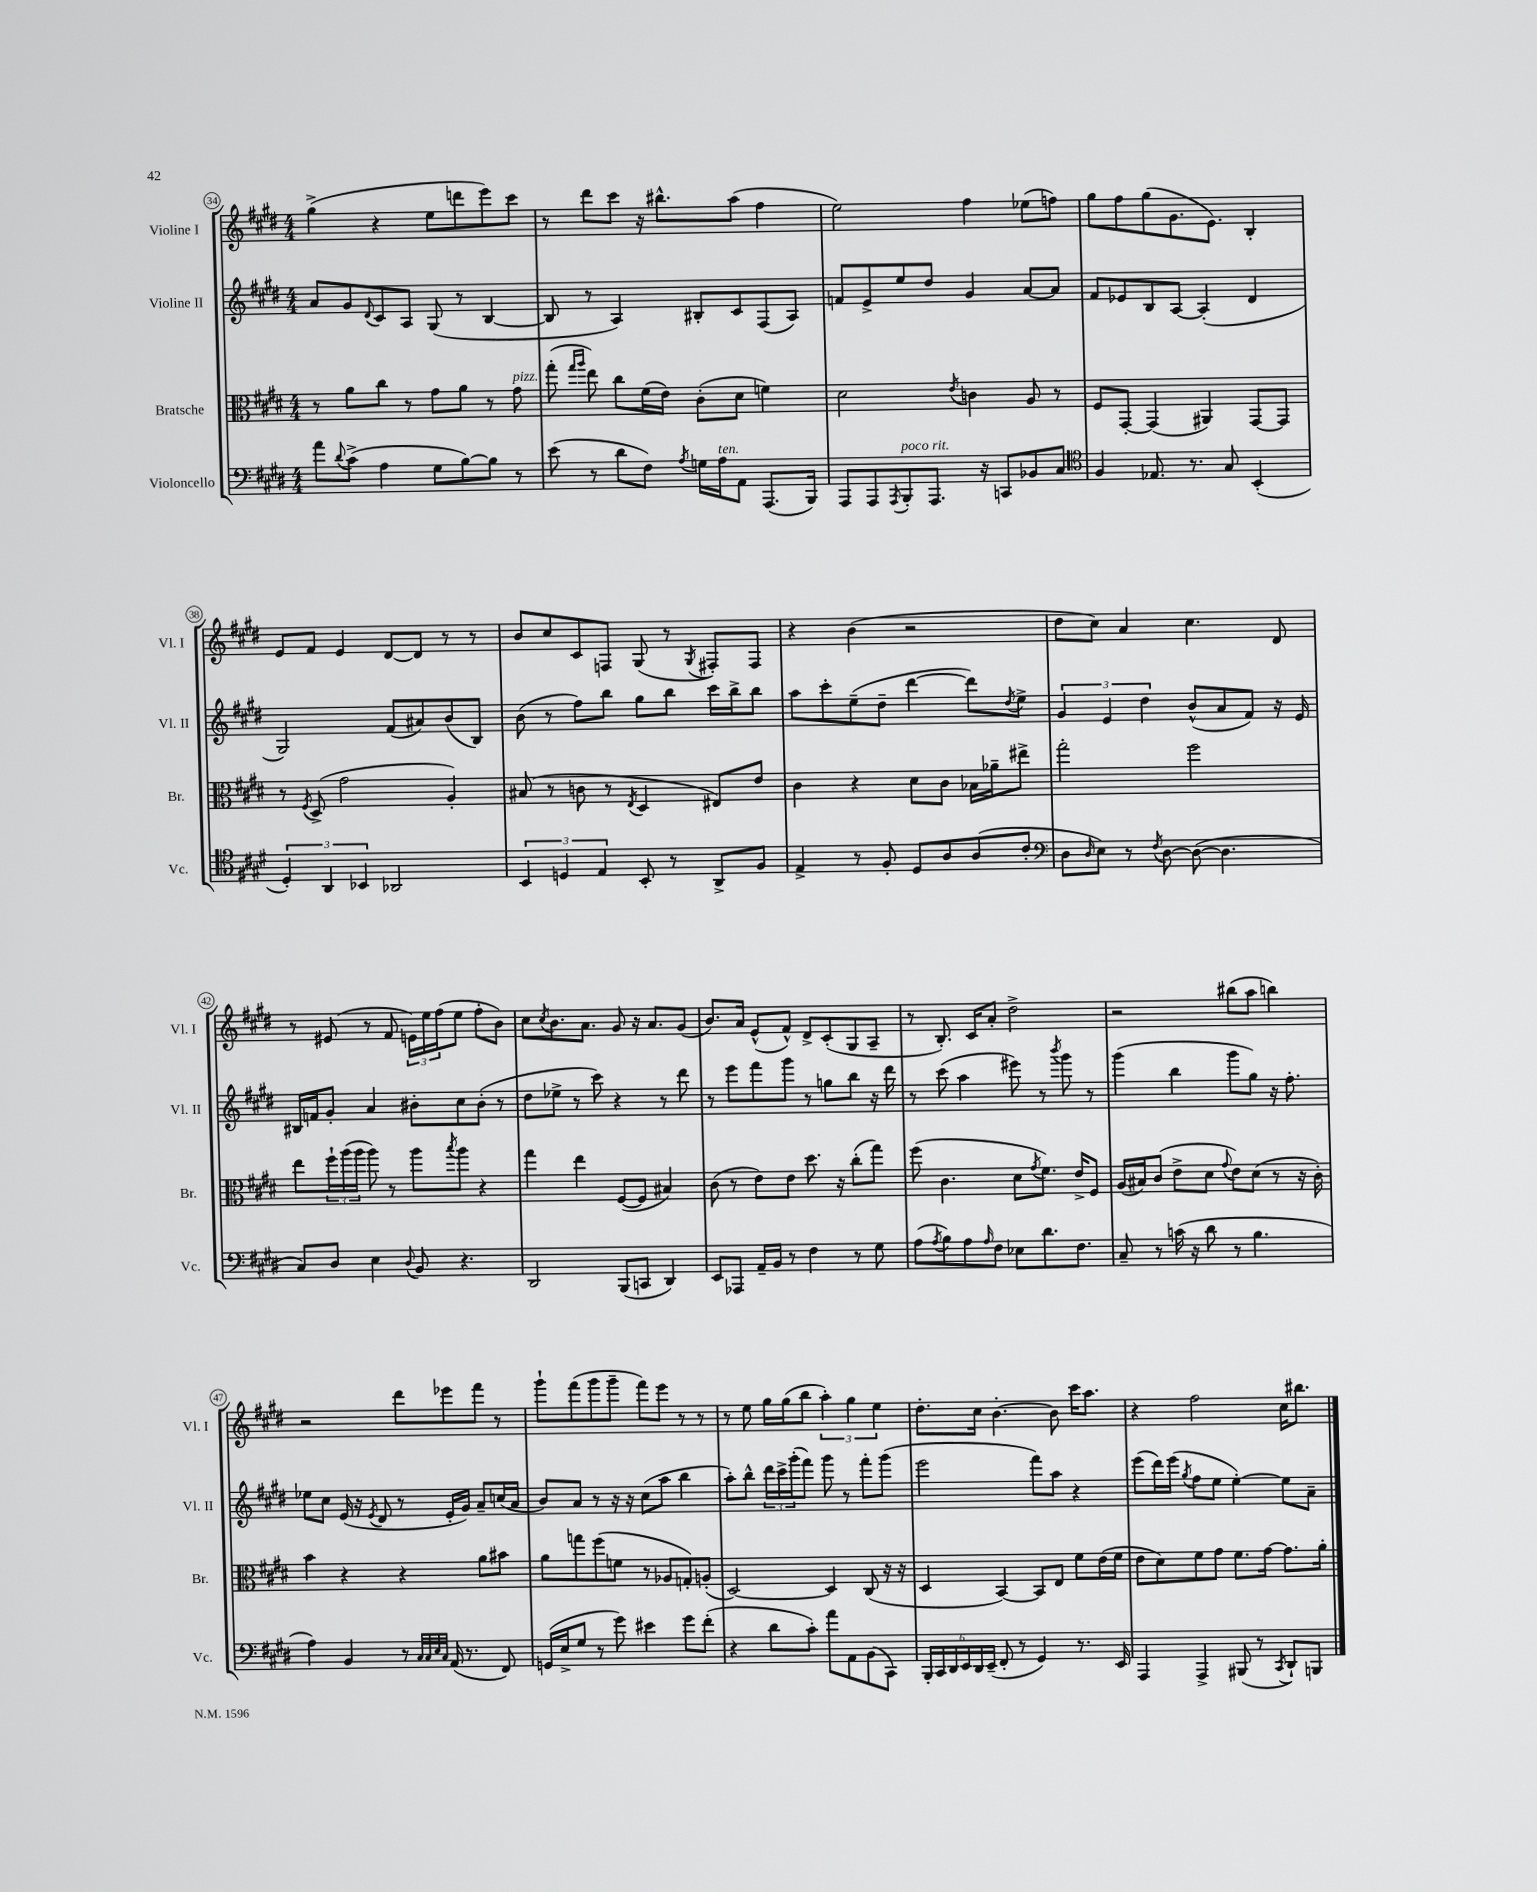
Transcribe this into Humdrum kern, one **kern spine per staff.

**kern	**kern	**kern	**kern
*part4	*part3	*part2	*part1
*staff4	*staff3	*staff2	*staff1
*I"Violoncello	*I"Bratsche	*I"Violine II	*I"Violine I
*I'Vc.	*I'Br.	*I'Vl. II	*I'Vl. I
*clefF4	*clefC3	*clefG2	*clefG2
*k[f#c#g#d#]	*k[f#c#g#d#]	*k[f#c#g#d#]	*k[f#c#g#d#]
*M4/4	*M4/4	*M4/4	*M4/4
=34	=34	=34	=34
8a\L	8r	8a/L	(4gg#^\
8qqd#/	.	.	.
(8c#^\J	8a\L	8g#/	.
.	.	8qqd#/	.
4A\	8cc#\J	8c#/	4r
.	8r	8A/J	.
8G#\L	8g#\L	(8G#/	8ee\L
[8B\)	8a\J	8r	8dddn\
8B\J]	8r	[4B/	8eee\)
!	!LO:TX:a:i:t=pizz.	!	!
8r	8g#\	.	8ccc#\J
=35	=35	=35	=35
(8e\	(8gg#'\	8B/]	8r
.	16qqgg#/LL	.	.
.	16qqaa/JJ	.	.
8r	8ee\)	8r	8ddd#\L
8d#\L	8cc#\L	4A/)	8ccc#\J
8F#\J)	(16f#\L	.	16r
.	16e\JJ)	.	8.bb#X^^\L
8qA/	.	.	.
16Gn\LL	(8c#'\L	8B#X'/L	.
!LO:TX:a:i:t=ten.	!	!	!
16A\J	.	.	.
8AA\J	8d#\J	8c#/	(8aa\J
(8.AAA/L	4fn\)	(8F#/	4ff#\
.	.	8A/J)	.
16BBB/Jk)	.	.	.
=36	=36	=36	=36
8AAA/L	2d#\	8fn/L	2ee\)
8AAA/	.	8e^/	.
8qAAA/	.	.	.
!LO:TX:a:i:t=poco rit.	!	!	!
8BBB'/	.	8ee/	.
8.AAA/J	.	8dd#/J	.
.	8qe/	.	.
.	4cn\	4g#/	4ff#\
16r	.	.	.
8CCn/L	.	.	.
8BB-X/	8A/	[8a/L	(8ee-X\L
8C#/J	8r	8a/J]	8ffn\J)
=37	=37	=37	=37
*clefC4	*	*	*
4F#/	8F#/L	8f#/L	8gg#\L
.	[8GG#'/J	8e-X/	8ff#\
8.E-X/	(4GG#/]	8B/	(8gg#\
.	.	[8A/J	8.g#\
8.r	.	.	.
.	4AA#X/)	(4A'/]	.
.	.	.	8.e\J)
8G#/	.	.	.
(4BB'/	[8GG#/L	4d#/	4B'/
.	8GG#/J]	.	.
!!LO:LB:g=z
=38	=38	=38	=38
6D#'/)	8r	2G#/)	8e/L
.	8qF#/	.	.
.	(8D#^/	.	8f#/J
6AA/	.	.	.
.	2g#\	.	4e/
6BB-X/	.	.	.
2AA-X/	.	(8f#/L	[8d#/L
.	.	8a#X/)	8d#/J]
.	4A'/)	(8b/	8r
.	.	8B/J)	8r
=39	=39	=39	=39
6BB/	(8B#X/	(8b\	8b/L
.	8r	8r	8cc#/
6Dn/	.	.	.
.	8cn\	8ff#\L)	8c#/
6E/	.	.	.
.	8r	8bb\J	8Fn/J
.	8qE/	.	.
8BB'/	4D#/	8gg#\L	(8G#/
8r	.	8bb\J	8r
.	.	.	8qG#/
8AA^/L	8E#X/L)	16ccc#\LL	8F#X'/L)
.	.	16bb^\J	.
8F#/J	8e/J	8bb\J	8F#/J
=40	=40	=40	=40
4E^/	4c#\	8aa\L	4r
.	.	8ccc#'\	.
8r	4r	(8ee~\	(4b\
8F#'/	.	8dd#~\J	.
8D#/L	8d#\L	[4ddd#\	2r
8A/	8c#\J	.	.
(8A/	16B-X\LL	8ddd#\L])	.
.	16a-X~\J	.	.
.	.	8qdd#/	.
8c#'/J	8ee#X^\J	8ee^\J	.
=41	=41	=41	=41
*clefF4	*	*	*
8D#\L	2gg#'\	6g#/	8dd#\L
16qqD#/	.	.	.
8E\J)	.	.	8cc#\J)
.	.	6e/	.
8r	.	.	4a/
.	.	6dd#\	.
8qF#/	.	.	.
[8D#\	.	.	.
(8D#\_	2ff#\	(8b^^/L	4.cc#\
4.D#\]	.	8a/	.
.	.	8f#/J)	.
.	.	16r	8d#/
.	.	16e/	.
!!LO:LB:g=z
=42	=42	=42	=42
8C#/L)	8ee\L	16B#X/LL	8r
.	.	16fn/J	.
8D#/J	24ff#`\L	8g#'/J	(8e#X/
.	(24aa\	.	.
.	24aa\JJ	.	.
4E\	8aa\)	4a/	8r
.	8r	.	8f#/
8qqD#/	.	.	.
8BB/	8aa\L	8b#X'\L	24en\LL)
.	.	.	24ee\
.	.	.	(24ff#\J
.	8qbb/	.	.
4.r	8aa\J	8cc#\	8ee\J
.	4r	(8b#'\J	8ff#'\L
.	.	8r	8b\J)
=43	=43	=43	=43
2DD#/	4gg#\	8dd#\L	8cc#\L
.	.	.	8qcc#/
.	.	8ee-X^\J	8.b\
.	4ee\	8r	.
.	.	.	8.a\J
.	.	8ccc#\)	.
(8BBB/L	([8F#/L	4r	8g#/
8CCn/J	8F#/J]	.	16r
.	.	.	8.a/L
4DD#/)	4B#X/)	8r	.
.	.	8ddd#\	(8g#/J
=44	=44	=44	=44
8EE/L	(8c#\	8r	8.b/L)
8AAA-X/J	8r	8eee\L	.
.	.	.	16a/Jk
16AA~/LL	8e\L)	8fff#\	(8e^^/L
16BB/JJ	.	.	.
8r	8e\J	8ggg#\J	8f#^^/J)
4F#\	8.dd#\	8r	8d#^/L
.	.	8ggn\L	(8c#'/
.	16r	.	.
8r	(8cc#'\L	8bb\J	8G#/
8G#\	8gg#\J)	16r	8A~/J
.	.	16ddd#\	.
=45	=45	=45	=45
(8A\L	(8ff#\	8r	8r
8qA/	.	.	.
8B\)	4.c#\	(8ccc#\	8.B'/)
8A\	.	4aa\	.
.	.	.	16c#/KL
16qqA/	.	.	.
8F#\J	.	.	8a'/J
8E-X\L	8d#\L	8eee#X\)	2dd#^\
.	8qg#/	.	.
8.d#\	8.f#\J)	8r	.
.	.	8qbbb/	.
.	.	8ggg#\	.
8.F#\J	16e^/KL	.	.
.	8F#/J	8r	.
=46	=46	=46	=46
8C#~/	(16A/LL	(4ggg#\	2r
.	16B#X/J)	.	.
8r	(8c#/J	.	.
(16cn\	8e^\L	4bb\	.
16r	.	.	.
8d#\	8d#\J	.	.
.	8qqg#/	.	.
8r	8e\L)	8ggg#\L	(8bb#X\L
4.B\	(8d#\J	8gg#\J)	8aa\J
.	8r	16r	4bbn\)
.	.	8.ff#'\	.
.	16r	.	.
.	16c#'\)	.	.
!!LO:LB:g=z
=47	=47	=47	=47
4A\)	4b\	8ee-X\L	2r
.	.	8cc#\J	.
4BB/	4r	(16e/	.
.	.	16r	.
.	.	8qe/	.
.	.	8d#/	.
8r	4r	8r	8ddd#\L
32qqC#/LLL	.	.	.
32qqC#/	.	.	.
32qqE/	.	.	.
32qqC#/JJJ	.	.	.
(16AA/	.	16e'/LL	8eee-X\
8.r	.	16g#/JJ)	.
.	8a\L	8a~/L	8fff#\J
8FF#/)	8b#X\J	(16ccn/L	8r
.	.	16a/JJ	.
=48	=48	=48	=48
(16GGn/LL	8a\L	8b/L)	8ggg#`\L
16E^/J	.	.	.
8G#/J	8ggn\	8a/J	(8fff#\
8r	(8ff#\	8r	8ggg#\
8g#\)	8fn\J	16r	8ggg#~\J
.	.	16r	.
4e#X\	8r	(8cc#\L	8fff#\L)
.	8A-X/L	8aa\J	8eee\J
8g#\L	8Gn'/)	4bb\	8r
(8f#'\J	(8An'/J	.	8r
=49	=49	=49	=49
4r	[2D#/)	8aa'\L)	8r
.	.	8bb^^\J	8ee\
8d#\L	.	24ddd#\LL	16gg#\LL
.	.	24ccc#^\	.
.	.	.	(16gg#\J
.	.	(24ggg#'\J	.
8c#'\J)	.	8fff#\J)	8bb\J
8a\L	4D#/]	8ggg#\	6aa'\)
8AA\	.	8r	.
.	.	.	6gg#\
(8BB\	(8C#/	8fff#'\L	.
.	.	.	6ee\
8CC#\J)	16r	(8ggg#\J	.
.	16r	.	.
=50	=50	=50	=50
24BBB'/LL	4D#/	2eee\	8.dd#'\L
24CC#/	.	.	.
24DD#/	.	.	.
24EE/	.	.	.
24DD#/	.	.	.
.	.	.	16cc#\Jk
(24EE~/JJ	.	.	.
8FF#'/	[4BB/)	.	[4.b'\
8r	.	.	.
4GG#/)	8BB/L]	8fff#\L)	.
.	8E/J	8aa\J	8b\]
8.r	8f#\L	4r	16ccc#\KL
.	.	.	8.aa\J
.	(16e\L	.	.
16EE/	16f#\JJ	.	.
=51	=51	=51	=51
4AAA/	8e\L	(8eee\L	4r
.	8d#\)	16ddd#\L)	.
.	.	(16eee\JJ	.
.	.	8qgg#/	.
4AAA^/	8f#\	8ff#\L	2ff#\
.	8g#\J	8ee\J	.
(8BBB#X/	8.f#\L	[4ee'\)	.
8r	.	.	.
.	[16g#\Jk	.	.
8qCC#/	.	.	.
8DD#`/L)	8.g#\L]	8ee\L]	16cc#\KL
.	.	.	8.bb#X\J
8BBBn/J	.	8a~\J	.
.	16a'\Jk	.	.
==	==	==	==
*-	*-	*-	*-
